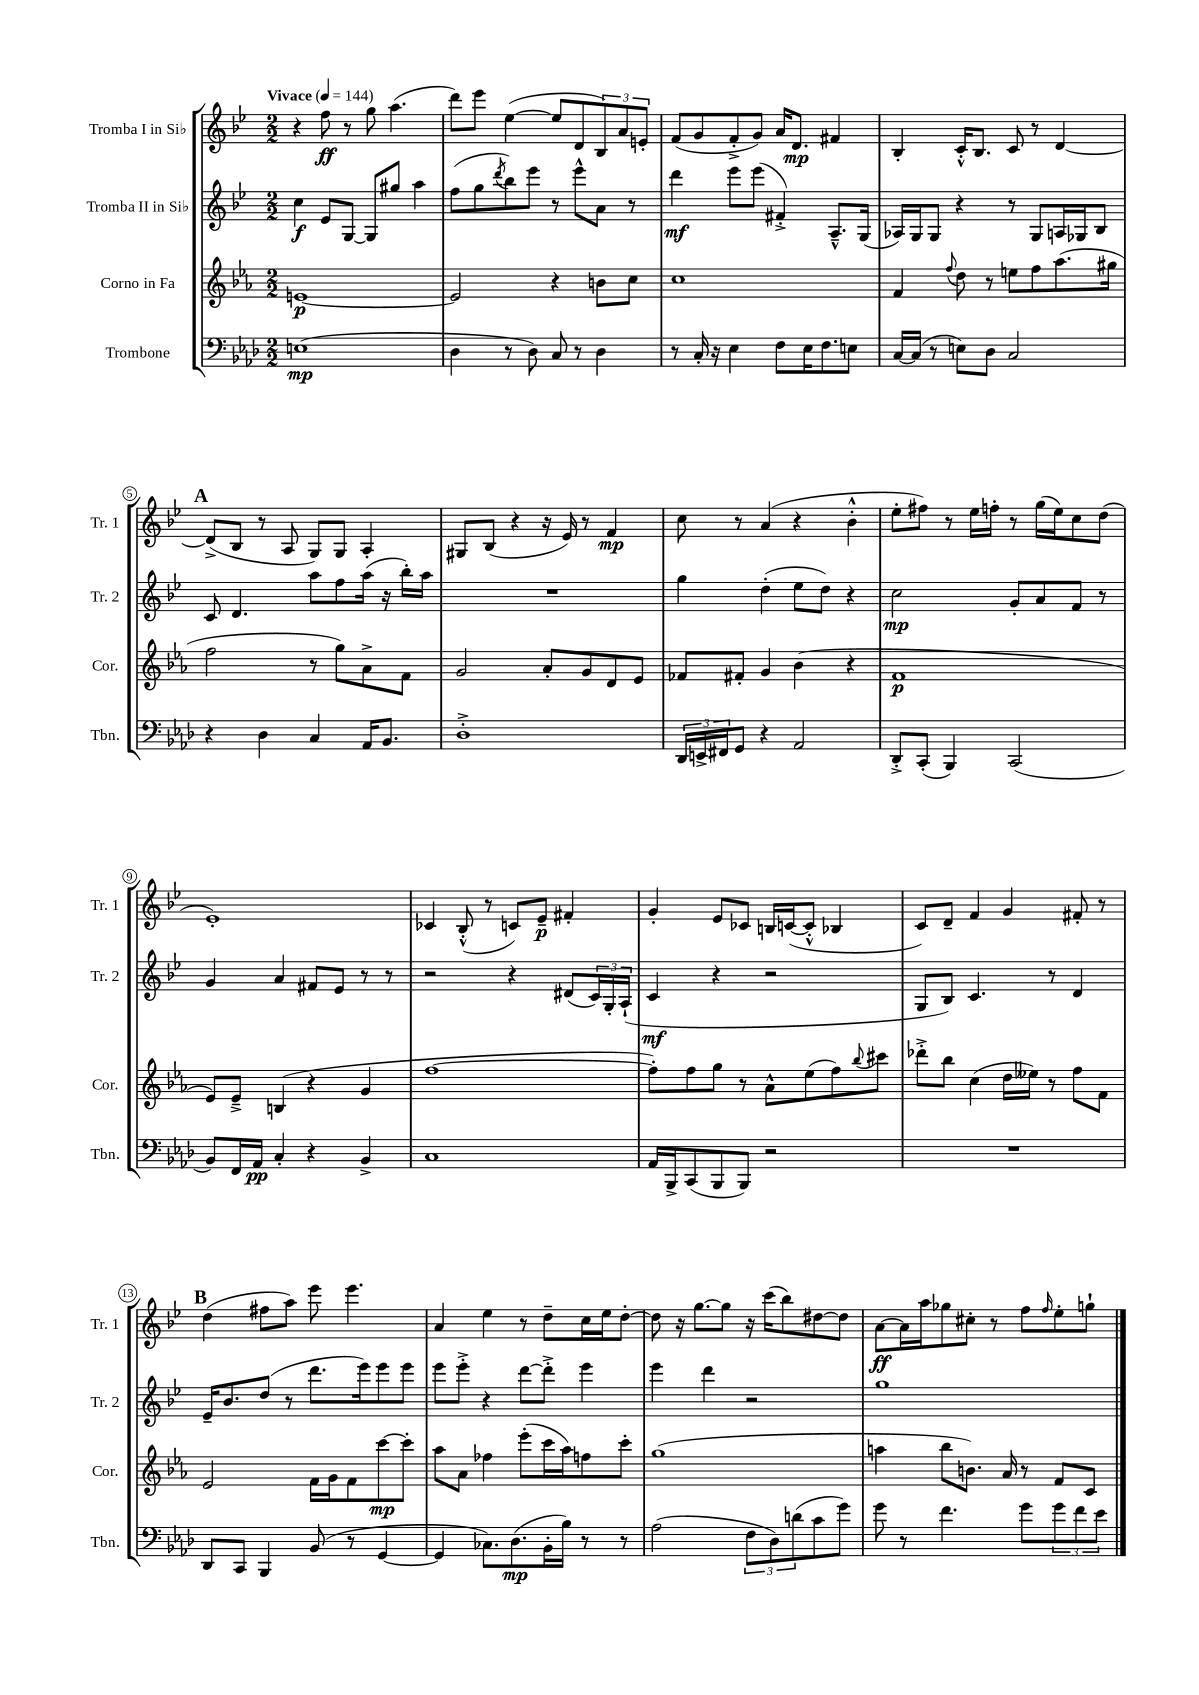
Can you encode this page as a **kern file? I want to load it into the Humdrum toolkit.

**kern	**kern	**kern	**kern
*staff4	*staff3	*staff2	*staff1
*clefF4	*clefG2	*clefG2	*clefG2
*k[b-e-a-d-]	*k[b-e-a-]	*k[b-e-]	*k[b-e-]
*M2/2	*M2/2	*M2/2	*M2/2
*MM144	*MM144	*MM144	*MM144
(1E	[1e	4cc\	4r
.	.	8e-/L	8ff\
.	.	[8G/J	8r
.	.	8G/]L	8gg\
.	.	8gg#/J	(4.aa\
.	.	4aa\	.
=	=	=	=
4D-\	2e/]	(8ff\L	8ddd\L)
.	.	8gg\	8eee-\J
.	.	8qddd/	.
8r	.	8bb-\)	([4ee-\
8D-\)	.	8eee-\J	.
8C/	4r	8r	8ee-/]L
8r	.	8eee-^^\L	8d/
4D-\	8b\L	8a\J	12B-/)
.	.	.	12a/
.	8cc\J	8r	.
.	.	.	12e'/J
=	=	=	=
8r	1cc	4ddd\	(8f/L
16C'/	.	.	8g/
16r	.	.	.
4E-\	.	8eee-\L	8f'^/
.	.	(8eee-\J	8g/J)
8F\L	.	4f#'^/)	16a/LK
.	.	.	8.d/J
16E-\K	.	.	.
8.F\	.	.	.
.	.	8.A~^^/L	4f#/
8E\J	.	.	.
.	.	(16G/Jk	.
=	=	=	=
[16C/LL	4f/	16A-/LL)	4B-'/
(16C/]JJ	.	16G/J	.
8r	.	8G/J	.
.	8qqff/	.	.
8E\L)	8dd\	4r	16c'^^/LK
.	.	.	8.B-/J
8D-\J	8r	.	.
2C/	8ee\L	8r	8c/
.	8ff\	8G/L	8r
.	(8.aa-\	16A/L	[4d/
.	.	16G-/J	.
.	.	8B-/J	.
.	16gg#\Jk	.	.
=	=	=	=
4r	2ff\	8c/	(8d^/]L
.	.	4.d/	8B-/J
4D-\	.	.	8r
.	.	.	8A/
4C/	8r	8aa\L	8G/L)
.	8gg\L)	8ff\	8G/J
16AA-/LK	8a-^\	(16aa\Jk	4A'/
8.BB-/J	.	16r	.
.	8f\J	16bb-'\LL)	.
.	.	16aa\JJ	.
=	=	=	=
1D-'^	2g/	1r	8G#/L
.	.	.	(8B-/J
.	.	.	4r
.	8a-'/L	.	16r
.	.	.	16e-/)
.	8g/	.	8r
.	8d/	.	4f/
.	8e-/J	.	.
=	=	=	=
24DD-/LL	8f-/L	4gg\	8cc\
24EE^/	.	.	.
24FF#/J	.	.	.
8GG/J	8f#'/J	.	8r
4r	4g/	(4dd'\	(4a/
2AA-/	(4b-\	8ee-\L	4r
.	.	8dd\J)	.
.	4r	4r	4b-'^^\
=	=	=	=
8DD-'^/L	1f	2cc\	8ee-'\L
(8CC'/J	.	.	8ff#\J)
4BBB-/)	.	.	8r
.	.	.	16ee-\LL
.	.	.	16ff'\JJ
(2CC/	.	8g'/L	8r
.	.	8a/	(16gg\LL
.	.	.	16ee-\J)
.	.	8f/J	8cc\
.	.	8r	(8dd\J
=	=	=	=
8BB-/L)	8e-/L)	4g/	1e-')
16FF/L	8e-~^/J	.	.
16AA-/JJ	.	.	.
4C'/	(4B/	4a/	.
4r	4r	8f#/L	.
.	.	8e-/J	.
4BB-^/	4g/	8r	.
.	.	8r	.
=	=	=	=
1C	[1ff	2r	4c-/
.	.	.	(8B-'^^/
.	.	.	8r
.	.	4r	8c/L)
.	.	.	8e-~/J
.	.	(8d#/L	4f#'/
.	.	24c/L)	.
.	.	24G'/	.
.	.	(24A`/JJ	.
=	=	=	=
16AA-/LL	8ff'\]L)	4c/	4g'/
16BBB-^/J	.	.	.
(8CC/	8ff\	.	.
8BBB-/	8gg\J	4r	8e-/L
8BBB-/J)	8r	.	8c-/J
2r	8a-^^\L	2r	16B/LL
.	.	.	([16c/J
.	(8ee-\	.	8c'^^/]J
.	8ff\)	.	4B-/
.	8qqbb-/	.	.
.	8ccc#\J	.	.
=	=	=	=
1r	8ddd-'^\L	8G/L	8c/L)
.	8bb-\J	8B-/J)	8d~/J
.	(4cc\	4.c/	4f/
.	16dd\LL	.	4g/
.	16ee--\JJ)	.	.
.	8r	8r	.
.	8ff\L	4d/	8f#'/
.	8f\J	.	8r
=	=	=	=
8DD-/L	2e-/	16e-~/LK	(4dd\
.	.	8.b-/	.
8CC/J	.	.	.
4BBB-/	.	(8dd/J	8ff#\L
.	.	8r	8aa\J)
(8BB-/	16f\LL	8.ddd\L	8eee-\
.	16g\J	.	.
8r	8f\	.	4.eee-\
.	.	16eee-\k)	.
[4GG/	[8ccc\	8eee-\	.
.	8ccc'\]J	8eee-\J	.
=	=	=	=
4GG/]	8aa-\L	8eee-\L	4a/
.	8a-\J	8eee-'^\J	.
8.C-\L)	4ff-\	4r	4ee-\
(8.D-\	.	.	.
.	(8eee-'\L	[8ddd\L	8r
16BB-'\L	16ccc\L	8ddd'^\]J	8dd~\L
16B-\JJ)	16aa-\J)	.	.
8r	8ff\	4eee-\	16cc\L
.	.	.	16ee-\J
8r	8ccc'\J	.	[8dd'\J
=	=	=	=
(2A-\	(1gg	4eee-\	8dd\]
.	.	.	16r
.	.	.	[8.gg\L
.	.	4ddd\	.
.	.	.	8gg\]J
12F\L	.	2r	16r
.	.	.	(16ccc\LK
12D-\)	.	.	.
.	.	.	8bb-\)
(12d\	.	.	.
8c\	.	.	[8dd#\
8g\J)	.	.	8dd#\]J
=	=	=	=
8g\	4aa\	1gg	[8a\L
8r	.	.	16a\]L
.	.	.	16aa\J
4.f\	8bb-\L	.	8gg-\
.	8.b\J)	.	8cc#'\J
.	.	.	8r
.	16a-/	.	.
8g\L	8r	.	8ff\L
.	.	.	16qqff/
12g\	8f/L	.	8ee-'\
12f\	.	.	.
.	8c/J	.	8gg`\J
12e-\J	.	.	.
==	==	==	==
*-	*-	*-	*-
